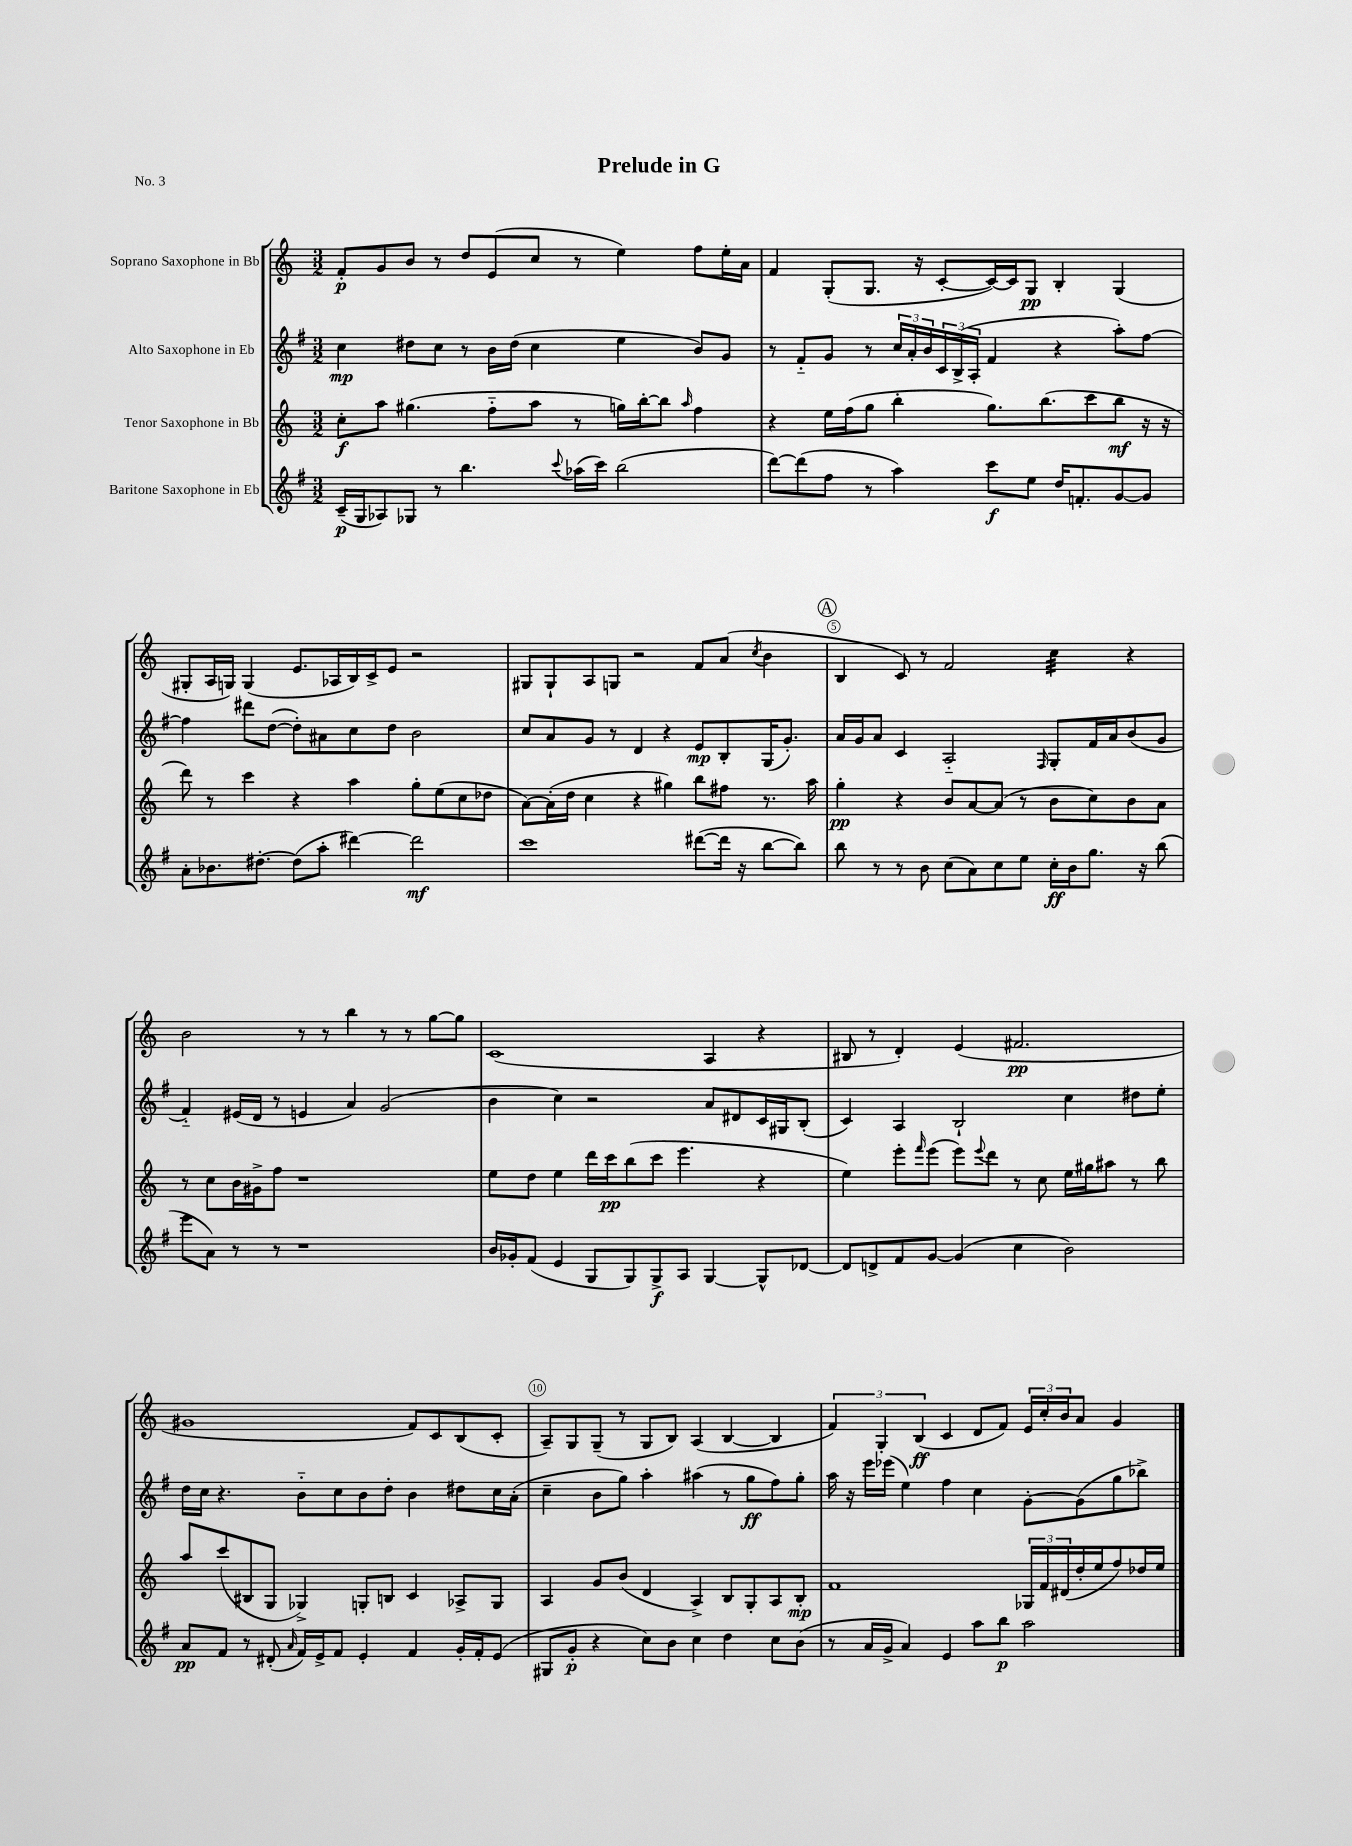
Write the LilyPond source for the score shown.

\header { title = "Prelude in G" piece = "No. 3" }
<<
\new StaffGroup <<
\new Staff = "s0" \with { instrumentName = "Soprano Saxophone in Bb" } {
    \clef treble \key c \major \numericTimeSignature \time 3/2
    f'8-.\p g'8 b'8 r8 d''8 e'8( c''8 r8 e''4) f''8 e''16-. a'16 |
    f'4 g8-.( g8. r16 c'8~-. c'16~) c'16 g8\pp b4-. g4( |
    gis8-. a16 g16) g4( e'8. aes16 b16) c'16-> e'8 r2 |
    gis8 gis8-! a8 g8 r2 f'8 a'8( \acciaccatura { c''8 } b'4 |
    \mark \markup { \circle "A" } b4 c'8) r8 f'2 c''4:32 r4 |
    b'2 r8 r8 b''4 r8 r8 g''8~ g''8 |
    c'1( a4 r4 |
    bis8 r8 d'4-.) e'4( fis'2.\pp |
    gis'1 f'8) c'8 b8( c'8-. |
    a8--) g8 g8--( r8 g8 b8) a4( b4~ b4 |
    \tuplet 3/2 { f'4) g4-. b4\ff( } c'4 d'8 f'8) \tuplet 3/2 { e'16 c''16-. b'16 } a'8 g'4 \bar "|." |
}
\new Staff = "s1" \with { instrumentName = "Alto Saxophone in Eb" } {
    \clef treble \key g \major \numericTimeSignature \time 3/2
    c''4\mp dis''8 c''8 r8 b'16 dis''16( c''4 e''4 b'8) g'8 |
    r8 fis'8-_ g'8 r8 \tuplet 3/2 { c''16 a'16-. b'16 } \tuplet 3/2 { c'16 b16->( a16-. } fis'4 r4 a''8-.) fis''8~ |
    fis''4 dis'''8 d''8~( d''8-.) ais'8 c''8 d''8 b'2 |
    c''8 a'8 g'8 r8 d'4 r4 e'8\mp b8-. g16( g'8.-.) |
    \mark \markup { \circle "A" } a'16 g'16 a'8 c'4 a2-_ \grace { fis16 } g8-. fis'16 a'16 b'8( g'8 |
    fis'4-_) eis'16( d'16 r8 e'4 a'4) g'2( |
    b'4 c''4) r2 a'8 dis'8 c'16 gis16 b8-.( |
    c'4) a4 b2-! c''4 dis''8 e''8-. |
    d''16 c''16 r4. b'8-_ c''8 b'8 d''8-. b'4 dis''8 c''16 a'16-.( |
    c''4-- b'8 g''8) a''4-. ais''4( r8 g''8\ff fis''8) g''8-. |
    a''16 r16 e'''16 ees'''16( e''4) fis''4 c''4 g'8~-. g'8( g''8 bes''8->) \bar "|." |
}
\new Staff = "s2" \with { instrumentName = "Tenor Saxophone in Bb" } {
    \clef treble \key c \major \numericTimeSignature \time 3/2
    c''8-.\f a''8 gis''4.( f''8-_ a''8 r8 g''16) b''16~-. b''8 \grace { a''16 } f''4 |
    r4 e''16 f''16( g''8 b''4-. g''8.) b''8.( c'''8 b''8\mf r16 r16 |
    d'''8) r8 c'''4 r4 a''4 g''8-. e''8( c''8 des''8 |
    a'8~) a'16-.( d''16 c''4 r4 gis''4) b''8 fis''8 r8. a''16 |
    \mark \markup { \circle "A" } g''4-.\pp r4 b'8 a'8~ a'8( r8 b'8 c''8) b'8 a'8 |
    r8 c''8 b'16 gis'16-> f''8 r1 |
    e''8 d''8 e''4 d'''16 c'''16\pp b''8( c'''8 e'''4. r4 |
    e''4) e'''8-. \grace { f'''16 } e'''8( e'''8) \appoggiatura { e'''8 } d'''8 r8 c''8 e''16 gis''16 ais''8 r8 b''8 |
    a''8 c'''8( bis8 g8 ges4->) g8-. b8 c'4 aes8-> g8 |
    a4 g'8 b'8( d'4 a4->) b8 g8-. a8 b8-.\mp |
    f'1 \tuplet 3/2 { ges16 f'16 dis'16( } d''16-. e''16 f''8) des''16 e''16 \bar "|." |
}
\new Staff = "s3" \with { instrumentName = "Baritone Saxophone in Eb" } {
    \clef treble \key g \major \numericTimeSignature \time 3/2
    c'16--\p( g16 aes8) ges8 r8 b''4. \appoggiatura { c'''8 } aes''16( c'''16) b''2( |
    d'''8~) d'''8( fis''8 r8 a''4) c'''8\f e''8 d''16 f'8.-. g'8~ g'8 |
    a'8-. bes'8. dis''8.~-. dis''8( a''8-. dis'''4~) dis'''2\mf |
    c'''1 dis'''8~( dis'''16 r16 b''8~ b''8) |
    \mark \markup { \circle "A" } b''8 r8 r8 b'8 c''8( a'8) c''8 e''8 c''16-.\ff b'16 g''8. r16 b''8( |
    e'''8 a'8) r8 r8 r1 |
    b'16 ges'16-. fis'8( e'4 g8 g8) g8->\f a8 g4~ g8-^ des'8~ |
    des'8 d'8-> fis'8 g'8~ g'4( c''4 b'2) |
    a'8\pp fis'8 r8 dis'8-.( \grace { a'16 } fis'16) e'16-> fis'8 e'4-. fis'4 g'16-. fis'16-. e'8( |
    gis8 g'8-.\p r4 c''8) b'8 c''4 d''4 c''8 b'8( |
    r8 a'16 g'16-> a'4) e'4 a''8 b''8\p a''2 \bar "|." |
}
>>
>>
\layout { \context { \Score \override BarNumber.break-visibility = ##(#f #t #t) barNumberVisibility = #(every-nth-bar-number-visible 5) \override BarNumber.stencil = #(make-stencil-circler 0.1 0.3 ly:text-interface::print) } }
